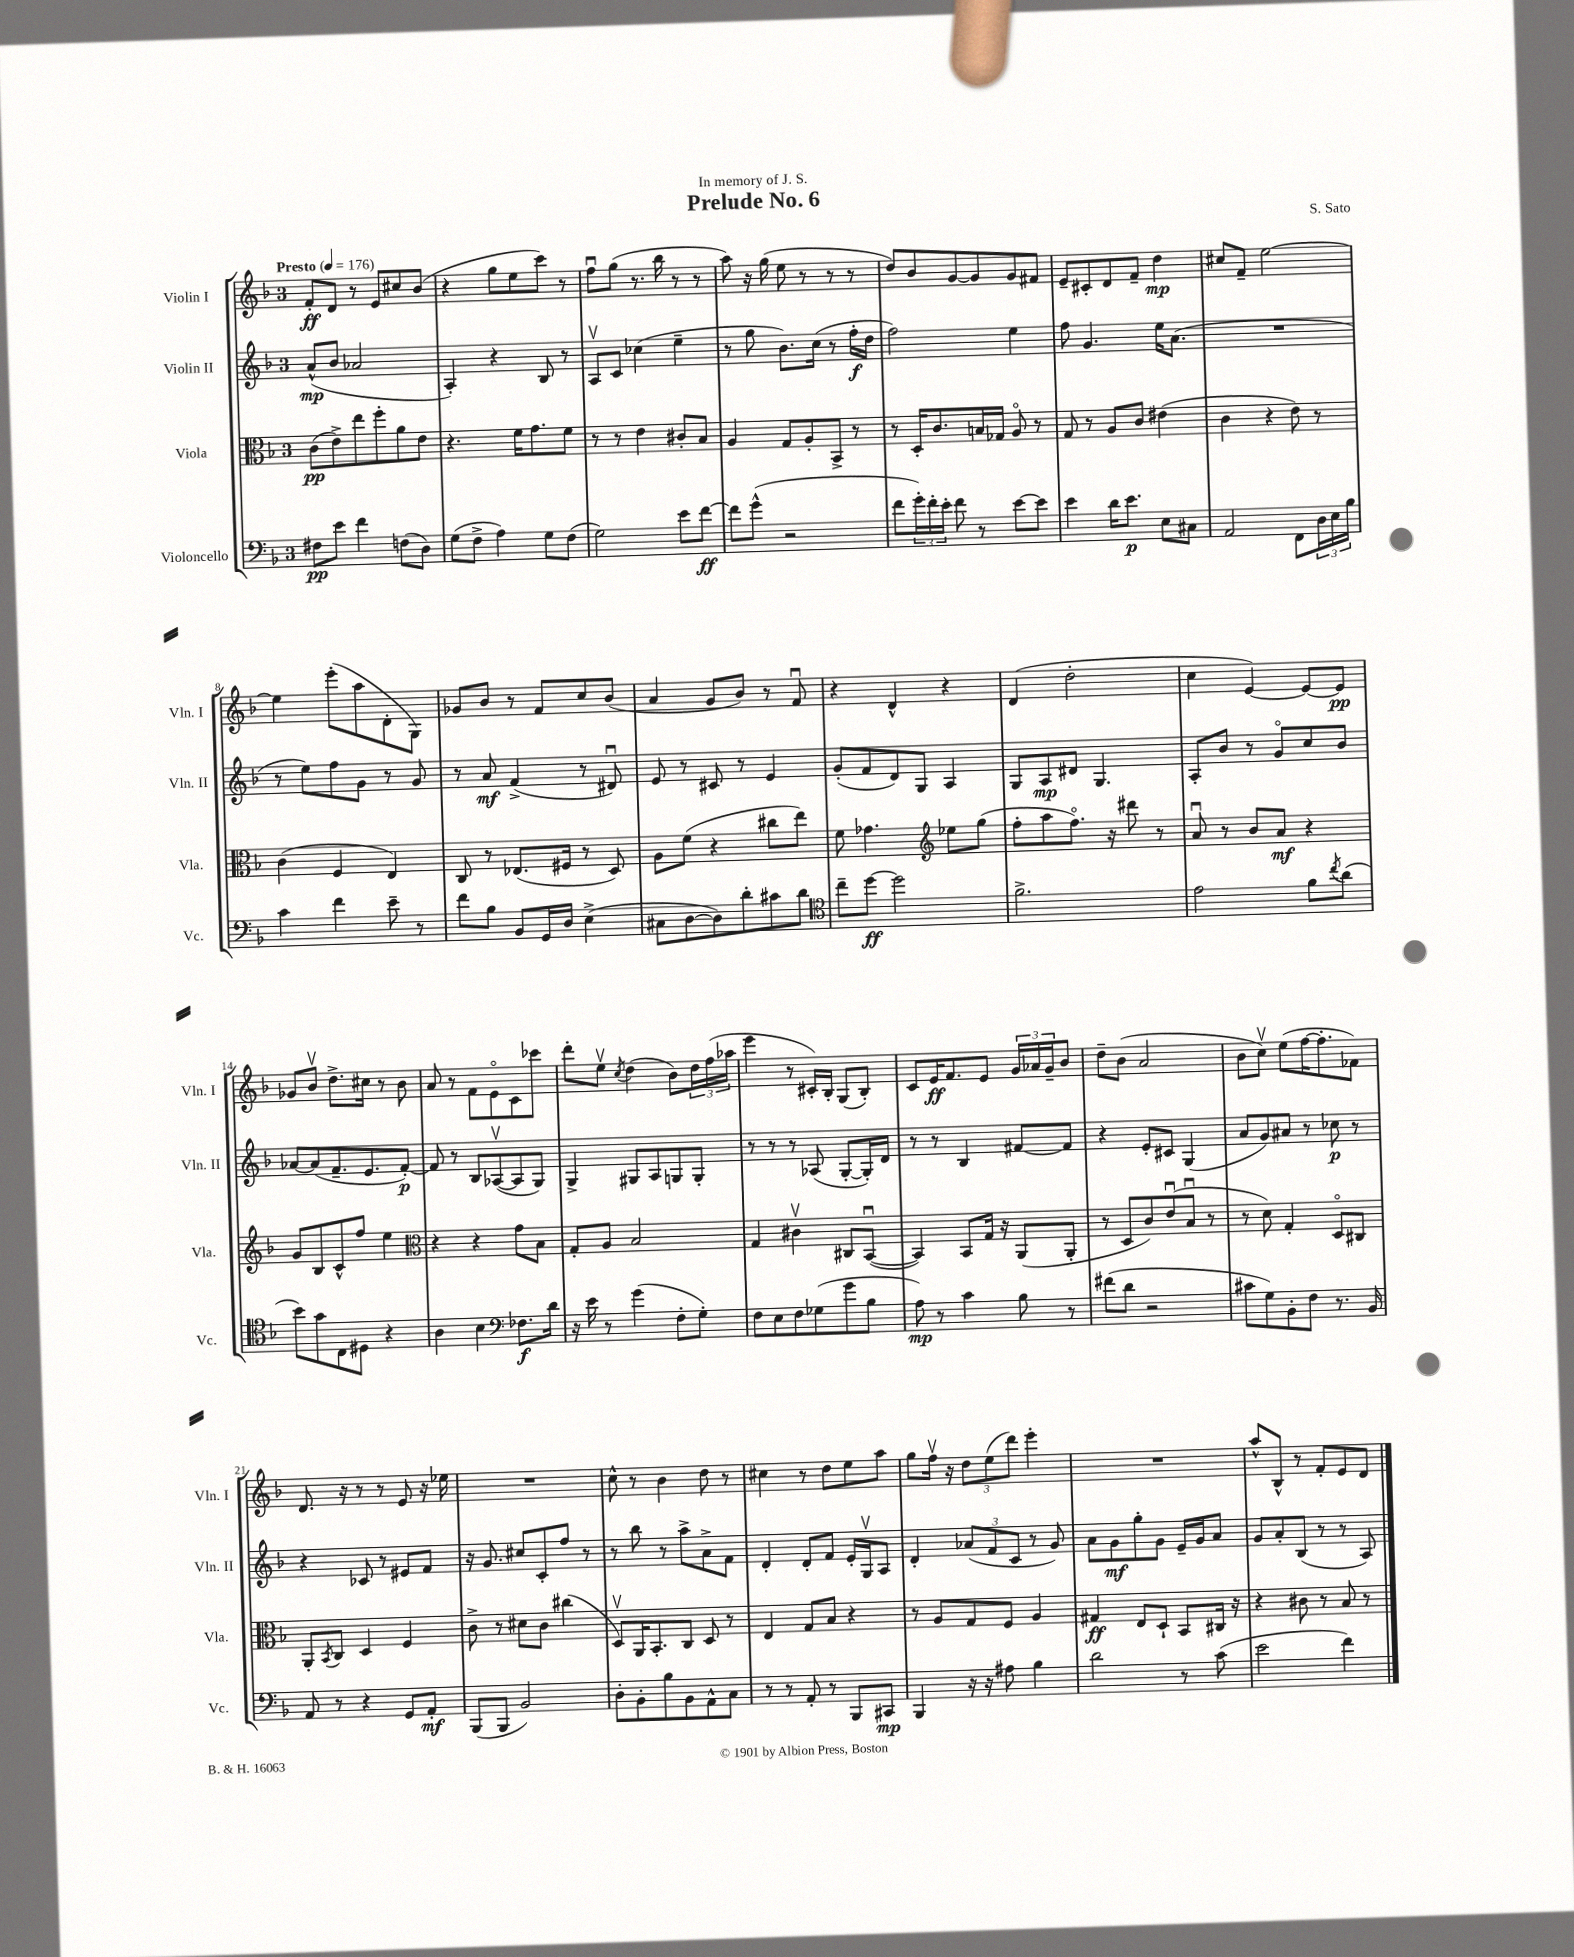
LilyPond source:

\header { title = "Prelude No. 6" composer = "S. Sato" dedication = "In memory of J. S." }
<<
\new StaffGroup <<
\new Staff = "s0" \with { instrumentName = "Violin I" shortInstrumentName = "Vln. I" } {
    \clef treble \key f \major \once \override Staff.TimeSignature.style = #'single-digit \time 3/4 \tempo "Presto" 4 = 176
    f'8-.\ff d'8 r8 e'8 cis''8 bes'8( |
    r4 g''8 e''8 c'''8) r8 |
    f''8\downbow g''8( r8. bes''16 r8 r8 |
    a''8) r16 g''16( e''8 r8 r8 r8 |
    d''8) bes'8 g'8~ g'8 g'8 fis'8 |
    e'8-- cis'8-. d'8 f'8-- d''4\mp |
    cis''8 f'8-- e''2~ |
    e''4 e'''8-.( a''8 d'8-. g8) |
    ges'8 bes'8 r8 f'8 c''8 bes'8( |
    a'4 g'8 bes'8) r8 f'8\downbow |
    r4 d'4-^ r4 |
    d'4( d''2-. |
    c''4 e'4~) e'8~ e'8\pp |
    ges'8 bes'8\upbow d''8.-> cis''16 r8 bes'8 |
    a'8 r8 f'8 e'8\flageolet c'8 ces'''8 |
    d'''8-. e''8\upbow \acciaccatura { c''8 } d''4( bes'8) \tuplet 3/2 { d''16 f''16( aes''16 } |
    e'''4 r8 cis'16-.) bes16-. g8( bes8-.) |
    c'8 e'16\ff f'8. e'8 \tuplet 3/2 { g'16 aes'16 g'16-- } bes'8 |
    d''8-- bes'8( a'2 |
    bes'8 c''8\upbow) e''8( f''16~ f''8.-. fes'8) |
    d'8. r16 r8 r8 e'8 r16 ees''16 |
    R2. |
    c''8-^ r8 bes'4 d''8 r8 |
    cis''4 r8 d''8 e''8 a''8 |
    g''8 f''16\upbow r16 \tuplet 3/2 { d''8 e''8( d'''8) } e'''4-. |
    R2. |
    a''8-^ bes8-^ r8 f'8-. e'8 d'8 \bar "|." |
}
\new Staff = "s1" \with { instrumentName = "Violin II" shortInstrumentName = "Vln. II" } {
    \clef treble \key f \major \once \override Staff.TimeSignature.style = #'single-digit \time 3/4
    a'8-^\mp( bes'8 aes'2 |
    a4-.) r4 bes8 r8 |
    a8\upbow c'8 ces''4( e''4-- |
    r8 g''8 bes'8.) c''16( r8 f''16-.\f d''16 |
    f''2) e''4 |
    f''8 g'4. e''16 a'8.( |
    R2. |
    r8 e''8) f''8 g'8 r8 g'8 |
    r8 a'8\mf f'4->( r8 dis'8\downbow) |
    e'8 r8 cis'8 r8 e'4 |
    g'8-.( f'8 d'8) g8 a4 |
    g8 a8\mp dis'8 g4. |
    a8-. bes'8 r8 g'8\flageolet c''8 bes'8 |
    aes'8~ aes'8( f'8.-- e'8. f'8~-.\p) |
    f'8 r8 bes8 aes8~\upbow( aes8 g8) |
    g4-> gis8 a8 g8 g8-. |
    r8 r8 r8 aes8( g8~-. g16-.) d'16 |
    r8 r8 bes4 fis'8~ fis'8 |
    r4 e'8-. cis'8 g4( |
    a'8 g'8) ais'8 r8 ces''8\p r8 |
    r4 ces'8 r8 eis'8 f'8 |
    r16 g'8. cis''8 c'8-. f''8 r8 |
    r8 bes''8 r8 a''8-> a'8-> f'8 |
    d'4-. d'8-. f'8 e'16-. g16\upbow a8 |
    d'4-. \tuplet 3/2 { aes'8( f'8 c'8 } r8 g'8) |
    a'8 g'8\mf g''8-. g'8 e'16-- g'16 a'8 |
    g'8 a'8-. bes8( r8 r8 a8) \bar "|." |
}
\new Staff = "s2" \with { instrumentName = "Viola" shortInstrumentName = "Vla." } {
    \clef alto \key f \major \once \override Staff.TimeSignature.style = #'single-digit \time 3/4
    c'8\pp( e'8->) e''8 f''8-. a'8 e'8 |
    r4. f'16 g'8. f'8 |
    r8 r8 e'4 cis'8-. bes8 |
    a4 g8 a8-. bes,8-> r8 |
    r8 d16-. c'8. b16 ges16 a8\flageolet r8 |
    g8 r8 a8 c'8 eis'4( |
    c'4 r4 e'8) r8 |
    c'4( f4 e4) |
    c8 r8 ees8.( fis16 r8 d8) |
    a8 f'8( r4 cis''8 e''8) |
    f'8 ges'4. \clef treble ees''8 g''8( |
    f''8-. a''8 f''8.\flageolet) r16 dis'''8 r8 |
    a'8\downbow r8 bes'8 a'8\mf r4 |
    g'8 bes8 c'8-^ f''8 e''4 |
    \clef alto r4 r4 g'8 bes8 |
    g8-. a8 bes2 |
    g4 cis'4\upbow cis8 bes,8~\downbow( |
    bes,4) bes,8 g16 r16 a,8( a,8-. |
    r8 d8 c'8) e'8\downbow( bes8\downbow r8 |
    r8 d'8) g4-. d8\flageolet cis8 |
    a,8-. \acciaccatura { bes,8 } c8 d4 f4 |
    c'8-> r8 dis'8 c'8 cis''4( |
    d8\upbow) a,16 bes,8.-. c8 d8 r8 |
    e4 g8 bes8 r4 |
    r8 a8 g8 f8 a4 |
    gis4\ff e8 d8-! bes,8 cis16 r16 |
    r4 cis'8 r8 bes8 r8 \bar "|." |
}
\new Staff = "s3" \with { instrumentName = "Violoncello" shortInstrumentName = "Vc." } {
    \clef bass \key f \major \once \override Staff.TimeSignature.style = #'single-digit \time 3/4
    fis8\pp e'8 f'4 f8( d8) |
    g8( f8-> a4) g8 f8( |
    g2) e'8 f'8~\ff |
    f'8 g'8-^( r2 |
    f'8 \tuplet 3/2 { g'16-.) f'16-. e'16-. } f'8 r8 e'8~ e'8 |
    e'4 d'16 e'8.\p e8 cis8 |
    a,2 f,8 \tuplet 3/2 { d16 e16 bes16 } |
    c'4 f'4 e'8-- r8 |
    f'8 bes8 bes,8 g,16 d16 e4->( |
    cis8 d8~ d8) d'8-. cis'8 d'8 |
    \clef tenor c''8-- d''8~\ff d''2 |
    f'2.-> |
    e'2 f'8 \acciaccatura { c''8 } a'8( |
    bes'8) g'8 c8 dis8 r4 |
    a4 bes4 \clef bass fes8.\f d'16 |
    r16 e'16 r8 g'4( f8-. g8-.) |
    f8 e8 f8 ges8( g'8 bes8 |
    a8\mp) r8 c'4 bes8 r8 |
    fis'8( d'8 r2 |
    cis'8 g8) bes,8-. f8 r8. bes,16 |
    a,8 r8 r4 g,8 a,8-.\mf |
    bes,,8( bes,,8 bes,2) |
    d8-. bes,8-. bes8 bes,8 a,8-^ c8 |
    r8 r8 a,8-. r8 bes,,8 cis,8\mp |
    bes,,4 r16 r16 ais8 bes4 |
    d'2 r8 c'8( |
    e'2 f'4) \bar "|." |
}
>>
>>
